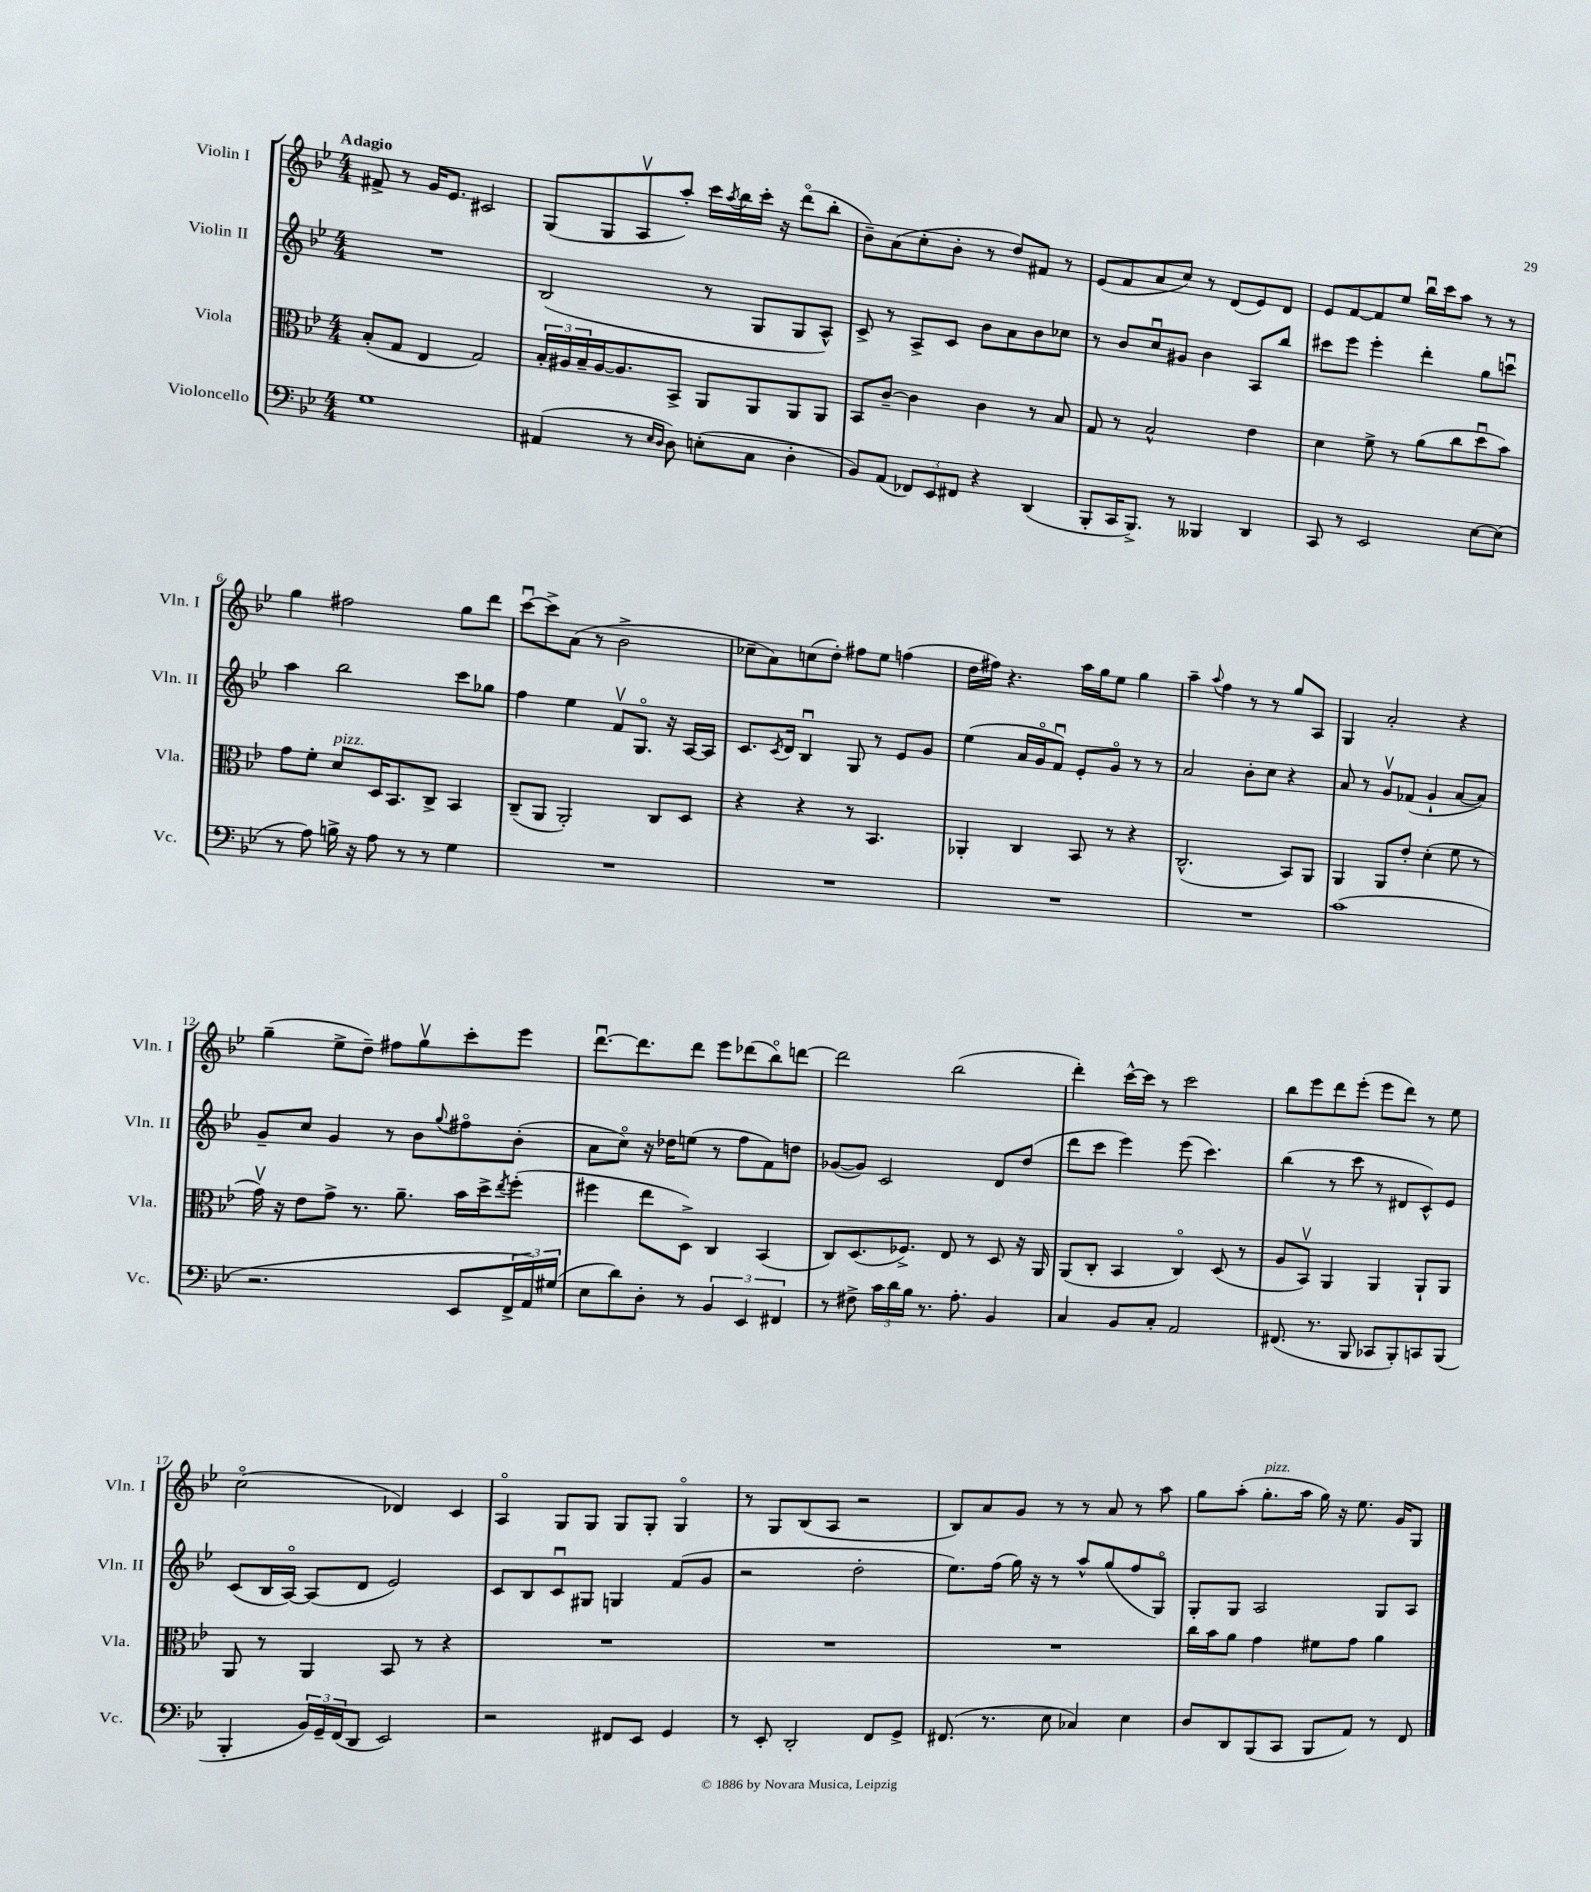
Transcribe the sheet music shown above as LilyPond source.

<<
\new StaffGroup <<
\new Staff = "s0" \with { instrumentName = "Violin I" shortInstrumentName = "Vln. I" } {
    \clef treble \key bes \major \numericTimeSignature \time 4/4 \tempo "Adagio"
    fis'8-> r8 g'16 ees'8. cis'2 |
    g8( g8 a8\upbow a''8-.) c'''16 \acciaccatura { a''8 } bes''16 c'''16-. r16 d'''8\flageolet( bes''8-. |
    bes'8--) a'8( c''8-. bes'8-. r8 d''8) fis'8 r8 |
    ees'8( f'8 a'8 c''8) r8 d'8( ees'8) d'8 |
    ees'8 f'8~ f'8 ees''8 bes''16\downbow c'''16 a''8 r8 r8 |
    g''4 fis''2 g''8 d'''8 |
    c'''8~\downbow c'''8-> a'8( r8 bes'2-> |
    ces''8-- a'8) c''8( d''8-.) fis''8 ees''8 f''4( |
    d''16 fis''16) r4. a''16 g''16 ees''8 g''4 |
    a''4-- \appoggiatura { a''8 } f''4 r8 r8 g''8 a8 |
    g4 a'2-. r4 |
    g''4--( ees''8-> d''8--) fis''8 g''8\upbow c'''8-. ees'''8 |
    d'''8.~\downbow d'''8. d'''8 ees'''8 des'''8( bes''8\flageolet) d'''8~ |
    d'''2 bes''2( |
    d'''4-.) c'''16~-^ c'''16 r8 c'''2 |
    bes''8 ees'''8 d'''8 ees'''8-.( ees'''8 d'''8) r8 ees''8 |
    c''2\flageolet( des'4) c'4 |
    a4\flageolet g8 g8 g8 g8-. g4\flageolet |
    r8 g8 bes8( a8 r2 |
    bes8) a'8 g'8 r8 r8 a'8 r8 a''8 |
    g''8 a''8-.( g''8.-.^\markup { \italic "pizz." } a''16 g''16) r16 ees''8. g'16 g8 \bar "|." |
}
\new Staff = "s1" \with { instrumentName = "Violin II" shortInstrumentName = "Vln. II" } {
    \clef treble \key bes \major \numericTimeSignature \time 4/4
    R1 |
    bes2( r8 g8 g8 a8-^) |
    c'8-> r8 a8-> c'8 bes'8 a'8 bes'8 ces''8 |
    r8 bes'8 c''8\downbow gis'8 bes'4 a8 bes''8 |
    cis'''8 ees'''8 ees'''4-. d'''4-. g''8 c'''8\downbow |
    a''4 bes''2 c'''8 ges''8 |
    f''4 ees''4 f'8\upbow g8.\flageolet r16 a16~ a16 |
    c'8. \acciaccatura { c'8 } d'16 bes4\downbow g8 r8 ees'8 g'8 |
    ees''4( a'16 g'16\flageolet f'8\downbow) ees'8-. g'8\flageolet r8 r8 |
    a'2 bes'8-. c''8 r4 |
    a'8 r8 g'8\upbow fes'8( g'4-! a'8~ a'8) |
    g'8-- c''8 g'4 r8 bes'8 \appoggiatura { g''8 } fis''8\flageolet bes'8-.( |
    a'8 c''8\flageolet) r16 des''16 e''8( r8 f''8 f'8) d''8 |
    ges'8~( ges'8) c'2 d'8 d''8( |
    d'''8 c'''8 ees'''4) ees'''8( c'''4.) |
    bes''4( r8 c'''8 r8 dis'8 c'8-^) ees'8 |
    c'8( bes16 a16~\flageolet) a8( d'8 ees'2) |
    c'8 bes8 c'8\downbow gis8 g4 f'8( g'8 |
    r2 d''2-. |
    ees''8.) f''16( g''16) r16 r8 a''8-^ g''8( f''8 g8\flageolet) |
    g8-. g8 a2 g8 a8 \bar "|." |
}
\new Staff = "s2" \with { instrumentName = "Viola" shortInstrumentName = "Vla." } {
    \clef alto \key bes \major \numericTimeSignature \time 4/4
    bes8-.( g8 ees4 g2) |
    \tuplet 3/2 { bes16-. ais16 bes16-- } ais16~ ais8. bes,8-> a,8 a,8 a,8 a,8 |
    bes,8 c'8~-- c'4 c'4 r8 bes8 |
    g8 r8 bes2-^ ees'4 |
    d'4 f'8-> r8 a'8( c''8 d''8\downbow bes'8) |
    g'8 f'8-. d'8^\markup { \italic "pizz." } d16 bes,8. c8-> bes,4 |
    c8--( a,8 a,2-.) c8 d8 |
    r4 r4 r8 bes,4. |
    aes,4-. c4 bes,8 r8 r4 |
    c2.-^( bes,8) a,8 |
    a,4 a,8 ees'8-. d'4-.( f'8 r8 |
    g'16\upbow) r16 ees'8 g'8-> r8. a'8.-- bes'16 d''16-> \acciaccatura { ees''8 } f''8-.( |
    fis''4 ees''8 d8->) c4 bes,4( |
    c8) d8.( fes8.->) ees8 r8 d8 r16 a,16 |
    a,8( c8-. bes,4 c4\flageolet) d8( r8 |
    a8 bes,8\upbow) a,4 a,4 a,8-! a,8 |
    a,8 r8 a,4 bes,8 r8 r4 |
    R1 |
    R1 |
    R1 |
    c''16 bes'16 a'8 g'4 fis'8 g'8 a'4 \bar "|." |
}
\new Staff = "s3" \with { instrumentName = "Violoncello" shortInstrumentName = "Vc." } {
    \clef bass \key bes \major \numericTimeSignature \time 4/4
    g1 |
    ais,4( r8 \grace { ees16 d16 } d8) e8-.( c8 d4-. |
    bes,8) a,8( \tuplet 3/2 { fes,8) ees,8 fis,8 } r4 d,4( |
    bes,,8-. c,16 bes,,8.->) r8 beses,,4 d,4 |
    c,8 r8 ees,2 ees8~ ees8( |
    r8 a8) b16-> r16 a8 r8 r8 g4 |
    R1 |
    R1 |
    R1 |
    R1 |
    c'1( |
    r2. ees,8 \tuplet 3/2 { f,16-> a,16) gis16( } |
    ees8 d'8) d8-. r8 \tuplet 3/2 { bes,4 ees,4 fis,4 } |
    r8 fis8-> \tuplet 3/2 { c'16 d'16 bes16 } r8. a8.-. bes,4 |
    c4 bes,8 c8-. a,2 |
    fis,8.( r8. bes,,8 ces,8 bes,,8-.) c,8 bes,,8( |
    bes,,4-. \tuplet 3/2 { bes,16) g,16-- f,16( } d,8 ees,2) |
    r2 fis,8 ees,8 g,4 |
    r8 ees,8-. d,2-. f,8 g,8-> |
    fis,8.( r8. ees8 ces4) ees4 |
    d8 d,8 bes,,8( c,8 bes,,8 a,8) r8 f,8 \bar "|." |
}
>>
>>
